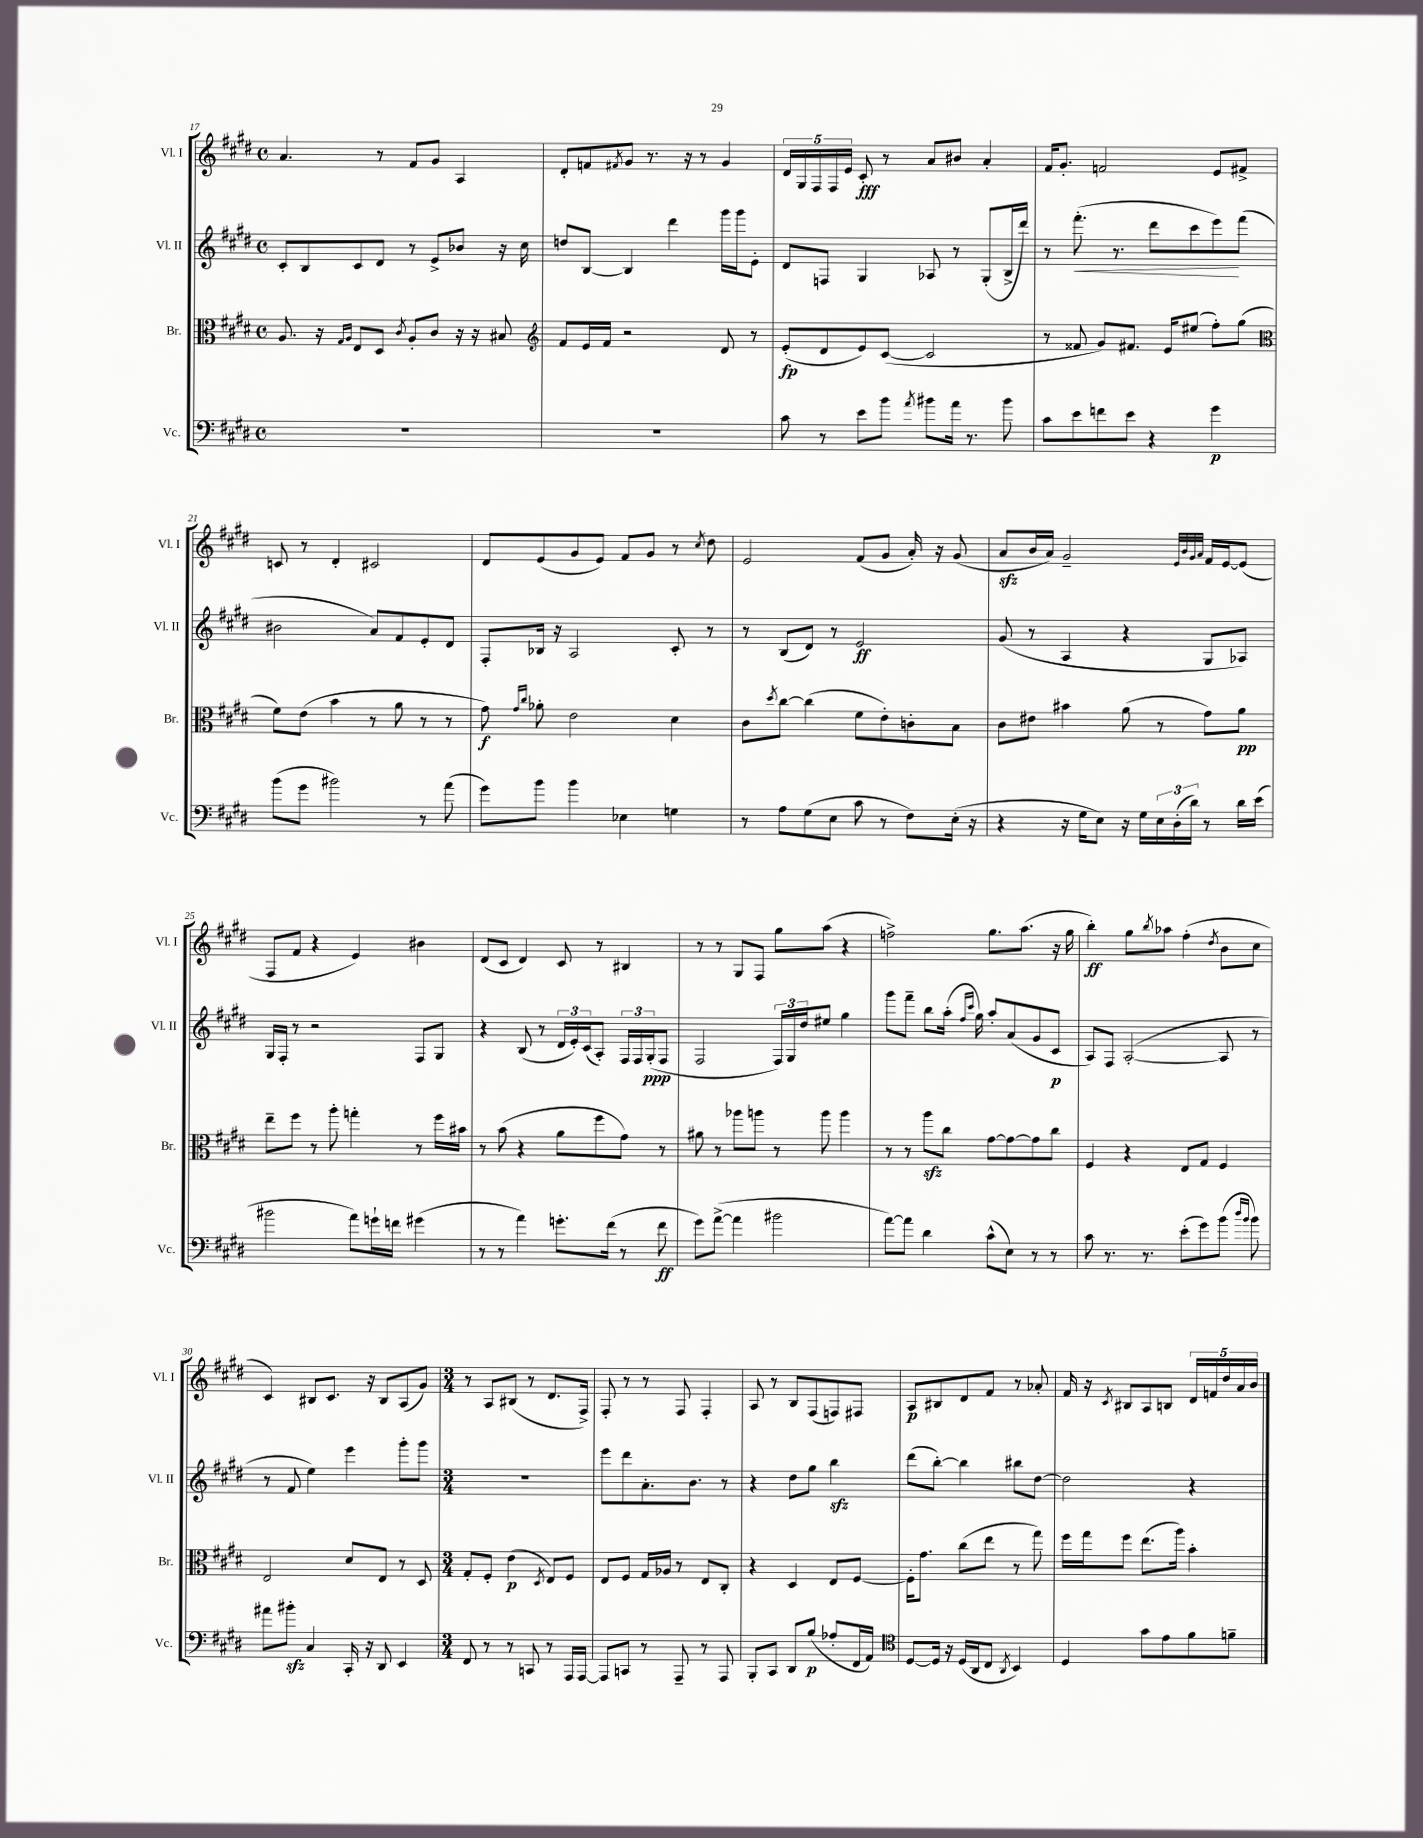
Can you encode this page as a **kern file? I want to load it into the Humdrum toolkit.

**kern	**kern	**kern	**kern
*staff4	*staff3	*staff2	*staff1
*clefF4	*clefC3	*clefG2	*clefG2
*k[f#c#g#d#]	*k[f#c#g#d#]	*k[f#c#g#d#]	*k[f#c#g#d#]
*M4/4	*M4/4	*M4/4	*M4/4
*met(c)	*met(c)	*met(c)	*met(c)
1r	8.A	8c#'	4.a
.	.	8B	.
.	16r	.	.
.	16qqG#	.	.
.	16qqA	.	.
.	8E	8c#	.
.	8D#	8d#	8r
.	8qc#	.	.
.	8A'	8r	8f#
.	8c#	8e^	8g#
.	16r	8b-	4A
.	16r	.	.
.	8B#	16r	.
.	.	16cc#	.
=	=	=	=
*	*clefG2	*	*
1r	8f#	8dd	8d#'
.	16e	[8B	8f
.	16f#	.	.
.	.	.	8qf#
.	2r	4B]	8g#
.	.	.	8.r
.	.	4ddd#	.
.	.	.	16r
.	.	.	8r
.	8d#	16ggg#	4g#
.	.	16ggg#	.
.	8r	8e'	.
=	=	=	=
8c#	(8e'	8d#	20d#
.	.	.	20G#
.	.	.	20F#
8r	8d#	8F	.
.	.	.	20F#
.	.	.	20e
8e	8e)	4G#	8c#'
8b	([8c#	.	8r
8qa	.	.	.
8b#	2c#]	8A-	8a
16a	.	8r	8b#
8.r	.	.	.
.	.	(8G#'	4a'
8b#	.	16B^	.
.	.	16ddd#)	.
=	=	=	=
8c#	8r	8r	16f#
.	.	.	8.g#'
8e	8f##	(8.fff#'	.
8f	8g#)	.	2f
.	.	8.r	.
8e	8.f#	.	.
4r	.	8ddd#	.
.	16e	.	.
.	(8ee#	8ccc#	.
4g#	8ff#')	8eee)	8e
.	(8gg#	(8fff#	8f#^
=	=	=	=
*	*clefC3	*	*
(8b	8f#)	2b#	8c
8g#	(8e	.	8r
2b#)	4b	.	4d#'
.	8r	8a)	2c#
.	8a	8f#	.
8r	8r	8e'	.
(8a	8r	8d#	.
=	=	=	=
8g#)	8g#)	8F#'	8d#
.	16qqg#	.	.
.	16qqcc#	.	.
8b	8a-'	16B-	(8e
.	.	16r	.
4b	2e	2A	8g#
.	.	.	8e)
4E-	.	.	8f#
.	.	.	8g#
4G	4d#	8c#'	8r
.	.	.	8qcc#
.	.	8r	8dd#
=	=	=	=
8r	8c#	8r	2e
.	8qdd#	.	.
8A	[8cc#	(8B	.
(8G#	(4cc#]	8d#)	.
8E	.	8r	.
8c#	8f#	2e	(8f#
8r	8e')	.	8g#
8F#)	8c'	.	16a')
.	.	.	16r
(16E'	8B	.	(8g#
16r	.	.	.
=	=	=	=
4r	8c#	(8g#	8a
.	8e#	8r	16b
.	.	.	16a)
16r	4b#	4A	2g#~
16G#	.	.	.
8E)	.	.	.
16r	(8a	4r	.
16G#	.	.	.
24E	8r	.	.
(24D#'	.	.	.
24d#)	.	.	.
.	.	.	32qqe
.	.	.	32qqb
.	.	.	32qqg#
.	.	.	32qqa
8r	8g#)	8G#	16f#
.	.	.	[16e
16d#	8a	8A-)	(8e]
(16e	.	.	.
=	=	=	=
2b#	8ee~	16G#	8F#
.	.	16F#'	.
.	8ff#	8r	8f#
.	8r	2r	4r
.	8aa'	.	.
8a)	4gg'	.	4e)
16g`	.	.	.
16f	.	.	.
(4g#	8r	8F#	4b#
.	16ff#	8G#	.
.	16b#	.	.
=	=	=	=
8r	8r	4r	(8d#
8r	(8b	.	8c#
4a)	4r	(8B	4d#)
.	.	8r	.
8.g'	8a	24d#	8c#
.	.	24e')	.
.	.	(24c#	.
.	8ff#	8A')	8r
(16f#	.	.	.
8r	8g#)	24F#	4B#
.	.	24F#	.
.	.	(24G#'	.
8f#	8r	8F#	.
=	=	=	=
8g#)	8a#	2F#	8r
([8a^	8r	.	8r
4a]	8aa-	.	8G#
.	8aa	.	8F#
2b#	8r	24F#)	8gg#
.	.	24G#	.
.	.	24dd#	.
.	8aa	8ee#	(8aa
.	4aa	4gg#	4r
=	=	=	=
[8a)	8r	8ggg#	2ff^)
8a]	8r	8fff#~	.
4d#	8aa	8bb	.
.	8cc#	(16aa'	.
.	.	16qqff#	.
.	.	16qqccc#	.
.	.	16gg#)	.
(8c#^^	[8g#	8aa'	8.gg#
8E)	8g#_	(8a	.
.	.	.	(8.aa
8r	8g#]	8g#	.
8r	8cc#	8c#	16r
.	.	.	16gg#
=	=	=	=
8c#	4F#	8A)	4bb')
8.r	.	8F#	.
.	4r	([2A'	8gg#
8.r	.	.	.
.	.	.	8qbb
.	.	.	8aa-
(8e'	8E	.	(4ff#'
8g#)	8G#	.	.
.	.	.	8qdd#
(8b	4F#	8A]	8b
16qqdd#	.	.	.
16qqb	.	.	.
8b)	.	8r	8cc#
=	=	=	=
8a#	2E	8r	4c#)
8b#'	.	8f#	.
4C#	.	4ee)	8B#
.	.	.	8.c#
16CC#'	8d#	4eee	.
16r	.	.	16r
8DD#	8E	.	8B#
4EE	8r	8ggg#'	(8A
.	8D#	8ggg#	8g#)
=	=	=	=
*M3/4	*M3/4	*M3/4	*M3/4
8FF#	8G#'	2.r	8r
8r	8F#'	.	8A
8r	(4e	.	(8B#
8CC	.	.	8r
.	8qD#	.	.
8r	8E)	.	8.d#
16AAA	8F#	.	.
[16AAA	.	.	16F#^)
=	=	=	=
8AAA]	8E	8eee	8F#'
8CC	8F#	8ddd#	8r
8r	16G#	8.a'	8r
.	16A-	.	.
8AAA~	8r	.	8F#
.	.	8.b	.
8r	8E	.	4F#'
8AAA	8C#'	8r	.
=	=	=	=
8BBB'	4r	4r	8A
8CC#	.	.	8r
8DD#	4D#	8dd#	8B
(8B	.	8gg#	(8F#
8A-'	8E	4bb	8F)
16FF#	[8F#	.	8F#
16AA)	.	.	.
=	=	=	=
*clefC4	*	*	*
[8D#	16F#']	(8ddd#	8A
.	8.g#	.	.
16D#]	.	[8bb')	8B#
16r	.	.	.
(16D#	(8cc#	4bb]	8d#
16AA	.	.	.
8C#	8ee	.	8f#
8qAA	.	.	.
4BB)	8r	8bb#	8r
.	8gg#)	[8dd#	8a-'
=	=	=	=
4D#	16ff#	2dd#]	16f#
.	16gg#	.	16r
.	.	.	8qc#
.	8ff#	.	8B#
8g#	(8.ee	.	8A
8e	.	.	8B
.	16aa)	.	.
8f#	4b'	4r	20d#
.	.	.	20f
.	.	.	20dd#
8f~	.	.	.
.	.	.	20a
.	.	.	20b
==	==	==	==
*-	*-	*-	*-
